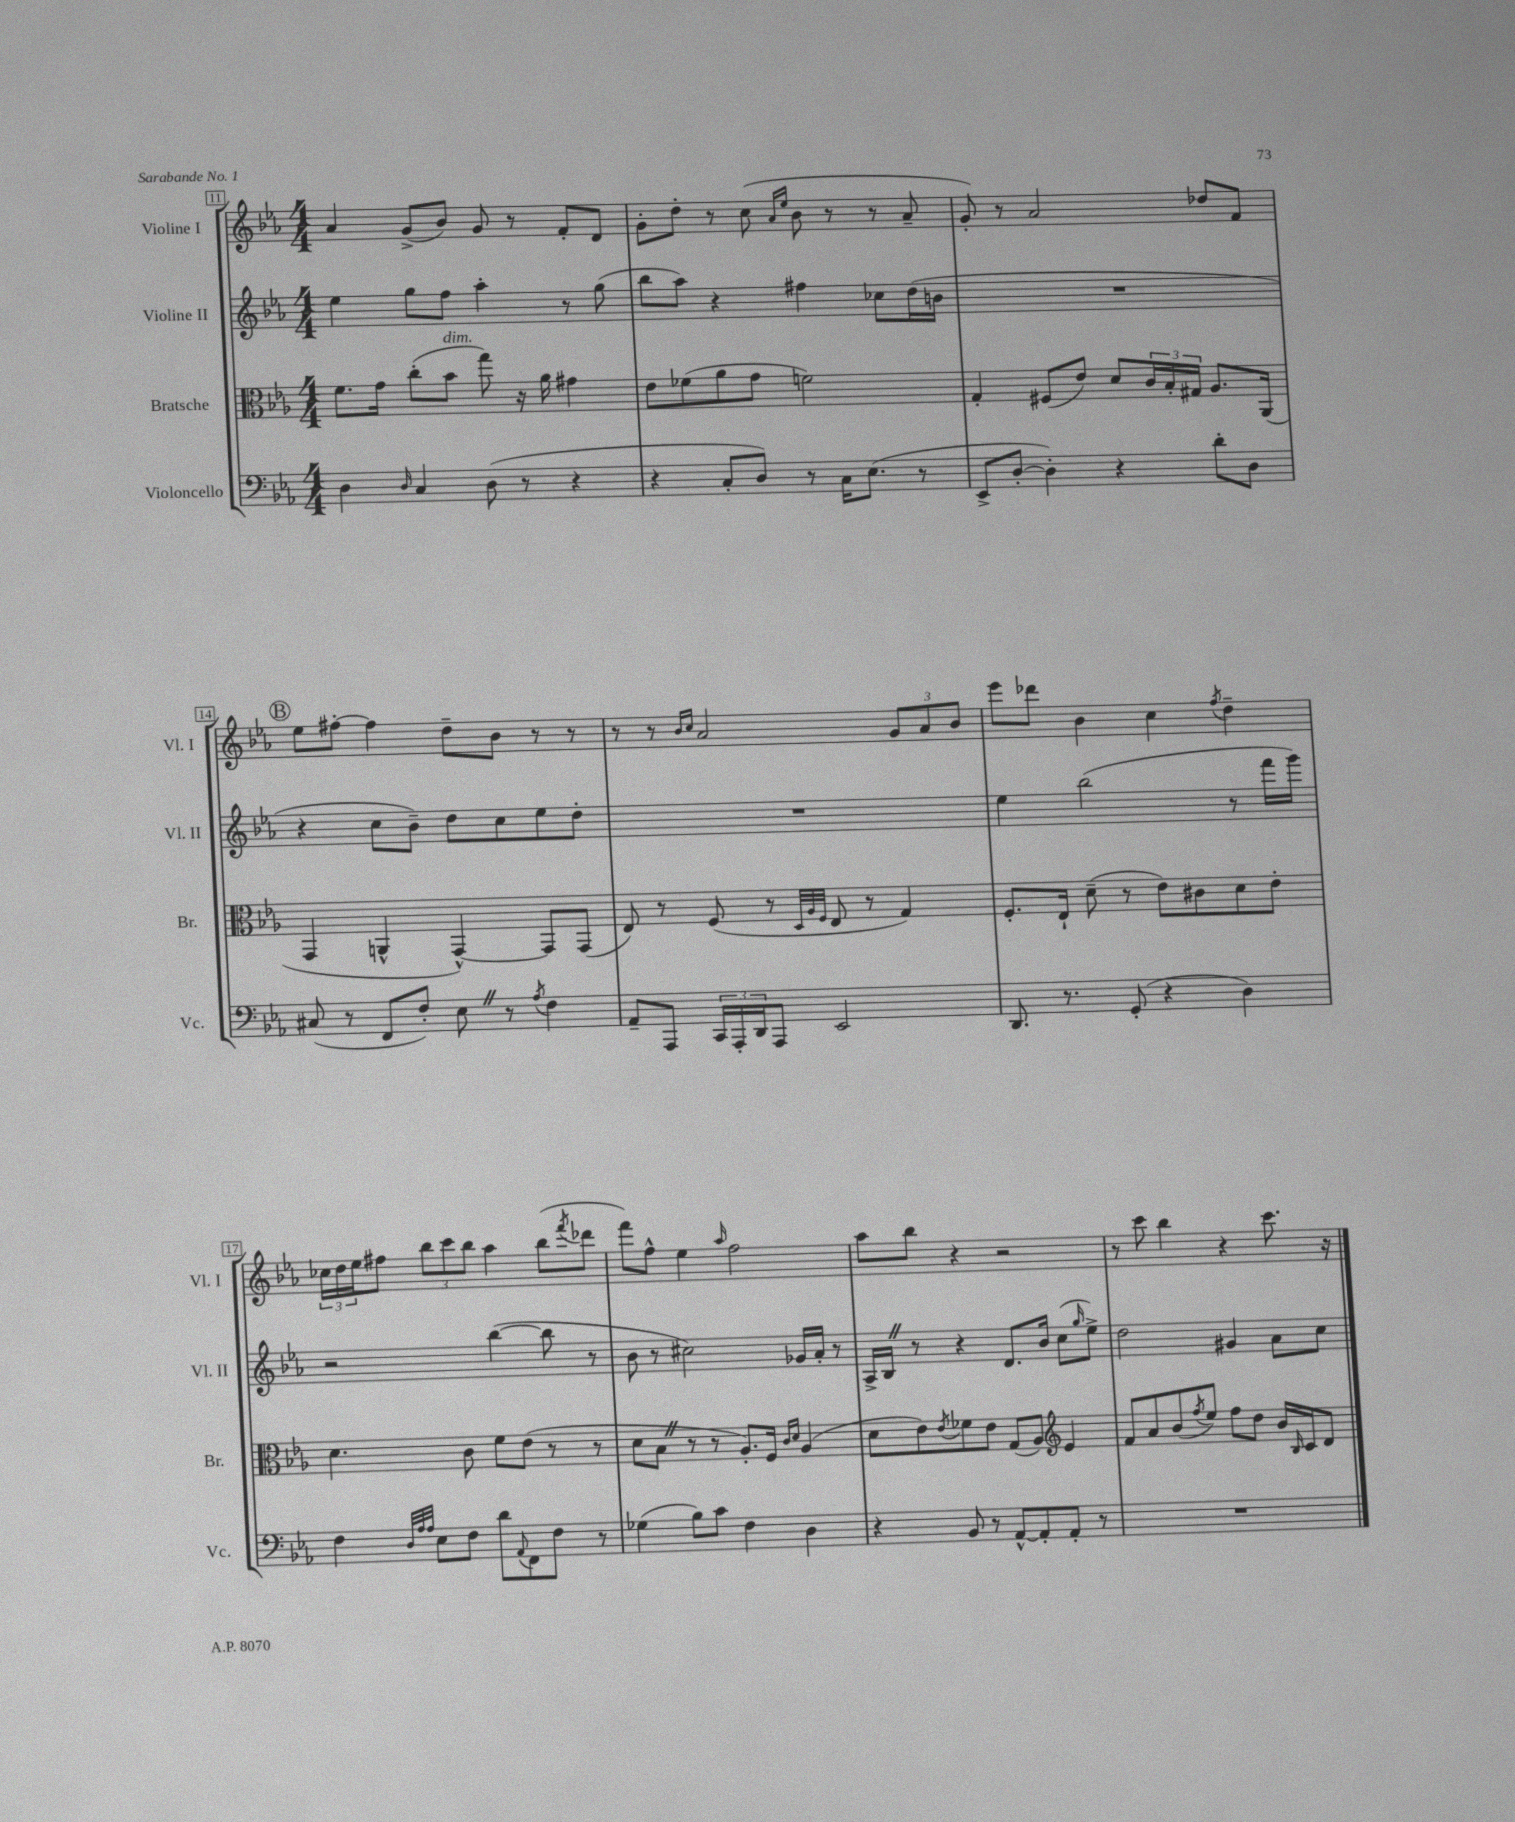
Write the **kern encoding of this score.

**kern	**kern	**kern	**kern
*part4	*part3	*part2	*part1
*staff4	*staff3	*staff2	*staff1
*I"Violoncello	*I"Bratsche	*I"Violine II	*I"Violine I
*I'Vc.	*I'Br.	*I'Vl. II	*I'Vl. I
*clefF4	*clefC3	*clefG2	*clefG2
*k[b-e-a-]	*k[b-e-a-]	*k[b-e-a-]	*k[b-e-a-]
*M4/4	*M4/4	*M4/4	*M4/4
=11	=11	=11	=11
4D\	8.f\L	4ee-\	4a-/
.	16g\Jk	.	.
16qqD/	.	.	.
4C/	(8cc'\L	8gg\L	(8g^/L
!	!LO:TX:a:i:t=dim.	!	!
.	8b-\J	8ff\J	8b-/J)
(8D\	8gg\)	4aa-'\	8g/
8r	16r	.	8r
.	16a-\	.	.
4r	4g#X\	8r	8f'/L
.	.	(8gg\	8d/J
=12	=12	=12	=12
4r	8e-\L	8bb-\L	8g'\L
.	(8f-X\	8aa-\J)	8dd'\J
8C'/L	8a-\	4r	8r
8D/J)	8g\J	.	(8cc\
.	.	.	16qqa-/LL
.	.	.	16qqee-/JJ
8r	2fn\)	4ff#X\	8b-\
16C\KL	.	.	8r
(8.E-\J	.	.	.
.	.	8cc-X\L	8r
8r	.	(16dd\L	8a-~/
.	.	16bn\JJ	.
=13	=13	=13	=13
8EE-^/L	4G'/	1r	8g'/)
[8D'/J	.	.	8r
4D'\])	(8F#X/L	.	2a-/
.	8e-/J)	.	.
4r	8d/L	.	.
.	24c/L	.	.
.	24B-'/	.	.
.	24G#X/JJ	.	.
8d'\L	8.A-/L	.	8dd-X/L
8D\J	.	.	8f/J
.	(16AA-/Jk	.	.
!!LO:LB:g=z
!!LO:REH:place=s1:t=B
=14	=14	=14	=14
(8C#X/	4GG/	4r	8ee-\L
8r	.	.	[8ff#X'\J
8FF/L	4AAn^^/	8cc\L	4ff#\]
8F'/J)	.	8b-~\J)	.
8E-Z\	[4GG^^/)	8dd\L	8dd~\L
8r	.	8cc\	8b-\J
8qA-/	.	.	.
4F\	8GG/L]	8ee-\	8r
.	(8GG/J	8dd'\J	8r
=15	=15	=15	=15
8AA-~/L	8E-/)	1r	8r
8AAA-/J	8r	.	8r
.	.	.	16qqb-/LL
.	.	.	16qqcc/JJ
24CC/LL	(8F/	.	2a-/
24AAA-'/	.	.	.
24DD/J	.	.	.
8AAA-/J	8r	.	.
.	32qqD/LLL	.	.
.	32qqA-/	.	.
.	32qqF/JJJ	.	.
2EE-/	8E-/	.	.
.	8r	.	.
.	4G/)	.	12g/L
.	.	.	12a-/
.	.	.	12b-/J
=16	=16	=16	=16
8.DD/	8.F'/L	4ee-\	8eee-\L
.	.	.	8ddd-X\J
8.r	16E-`/Jk	.	.
.	(8d~\	(2bb-\	4b-\
(8GG'/	8r	.	.
4r	8e-\L)	.	4cc\
.	8c#X\	.	.
.	.	.	8qff/
4D\)	8d\	8r	4dd~\
.	8e-'\J	16fff\LL	.
.	.	16ggg\JJ)	.
!!LO:LB:g=z
=17	=17	=17	=17
4F\	4.d\	2r	24cc-X\LL
.	.	.	24dd\
.	.	.	24ee-\J
.	.	.	8ff#X\J
32qqD/LLL	.	.	.
32qqA-/	.	.	.
32qqA-/JJJ	.	.	.
8E-\L	.	.	12bb-\L
.	.	.	12ccc\
8F\J	8c\	.	.
.	.	.	12bb-\J
8d\L	8f\L	([4bb-\	4aa-\
8qqAA-/	.	.	.
8FF\	(8e-\J	.	.
8F\J	8r	8bb-\]	(8bb-\L
.	.	.	8qfff/
8r	8r	8r	8ddd-X\J
=18	=18	=18	=18
(4G-X\	8d\L	8b-\	8fff\L)
.	8B-Z\J	8r	8ff^^\J
8B-\L)	8r	2cc#X\)	4ee-\
8c\J	8r	.	.
.	.	.	16qqaa-/
4F\	8.A-'/L)	.	2ff\
.	16F/Jk	.	.
.	16qqc/LL	.	.
.	16qqd/JJ	.	.
4D\	(4A-/	16g-X/LL	.
.	.	16a-'/JJ	.
.	.	8r	.
=19	=19	=19	=19
4r	8d\L	16A-^/LL	8aa-\L
.	.	16B-Z/JJ	.
.	8e-\)	8r	8bb-\J
.	8qe-/	.	.
8BB-/	8f-X\	4r	4r
8r	8e-\J	.	.
[8AA-^^/L	(8G/L	8.d/L	2r
8AA-'/]	8A-/J)	.	.
.	.	16b-/Jk	.
*	*clefG2	*	*
8AA-'/J	4e-/	(8cc\L	.
.	.	16qqgg/	.
8r	.	8ee-^\J)	.
=20	=20	=20	=20
1r	8f/L	2dd\	8r
.	8a-/	.	8ccc\
.	(8b-/	.	4bb-\
.	8qff/	.	.
.	8ee-/J)	.	.
.	8ff\L	4g#X/	4r
.	8dd\J	.	.
.	16b-/LL	8a-\L	8.ccc\
.	16qqB-/	.	.
.	16c/J	.	.
.	8d/J	8cc\J	.
.	.	.	16r
==	==	==	==
*-	*-	*-	*-
